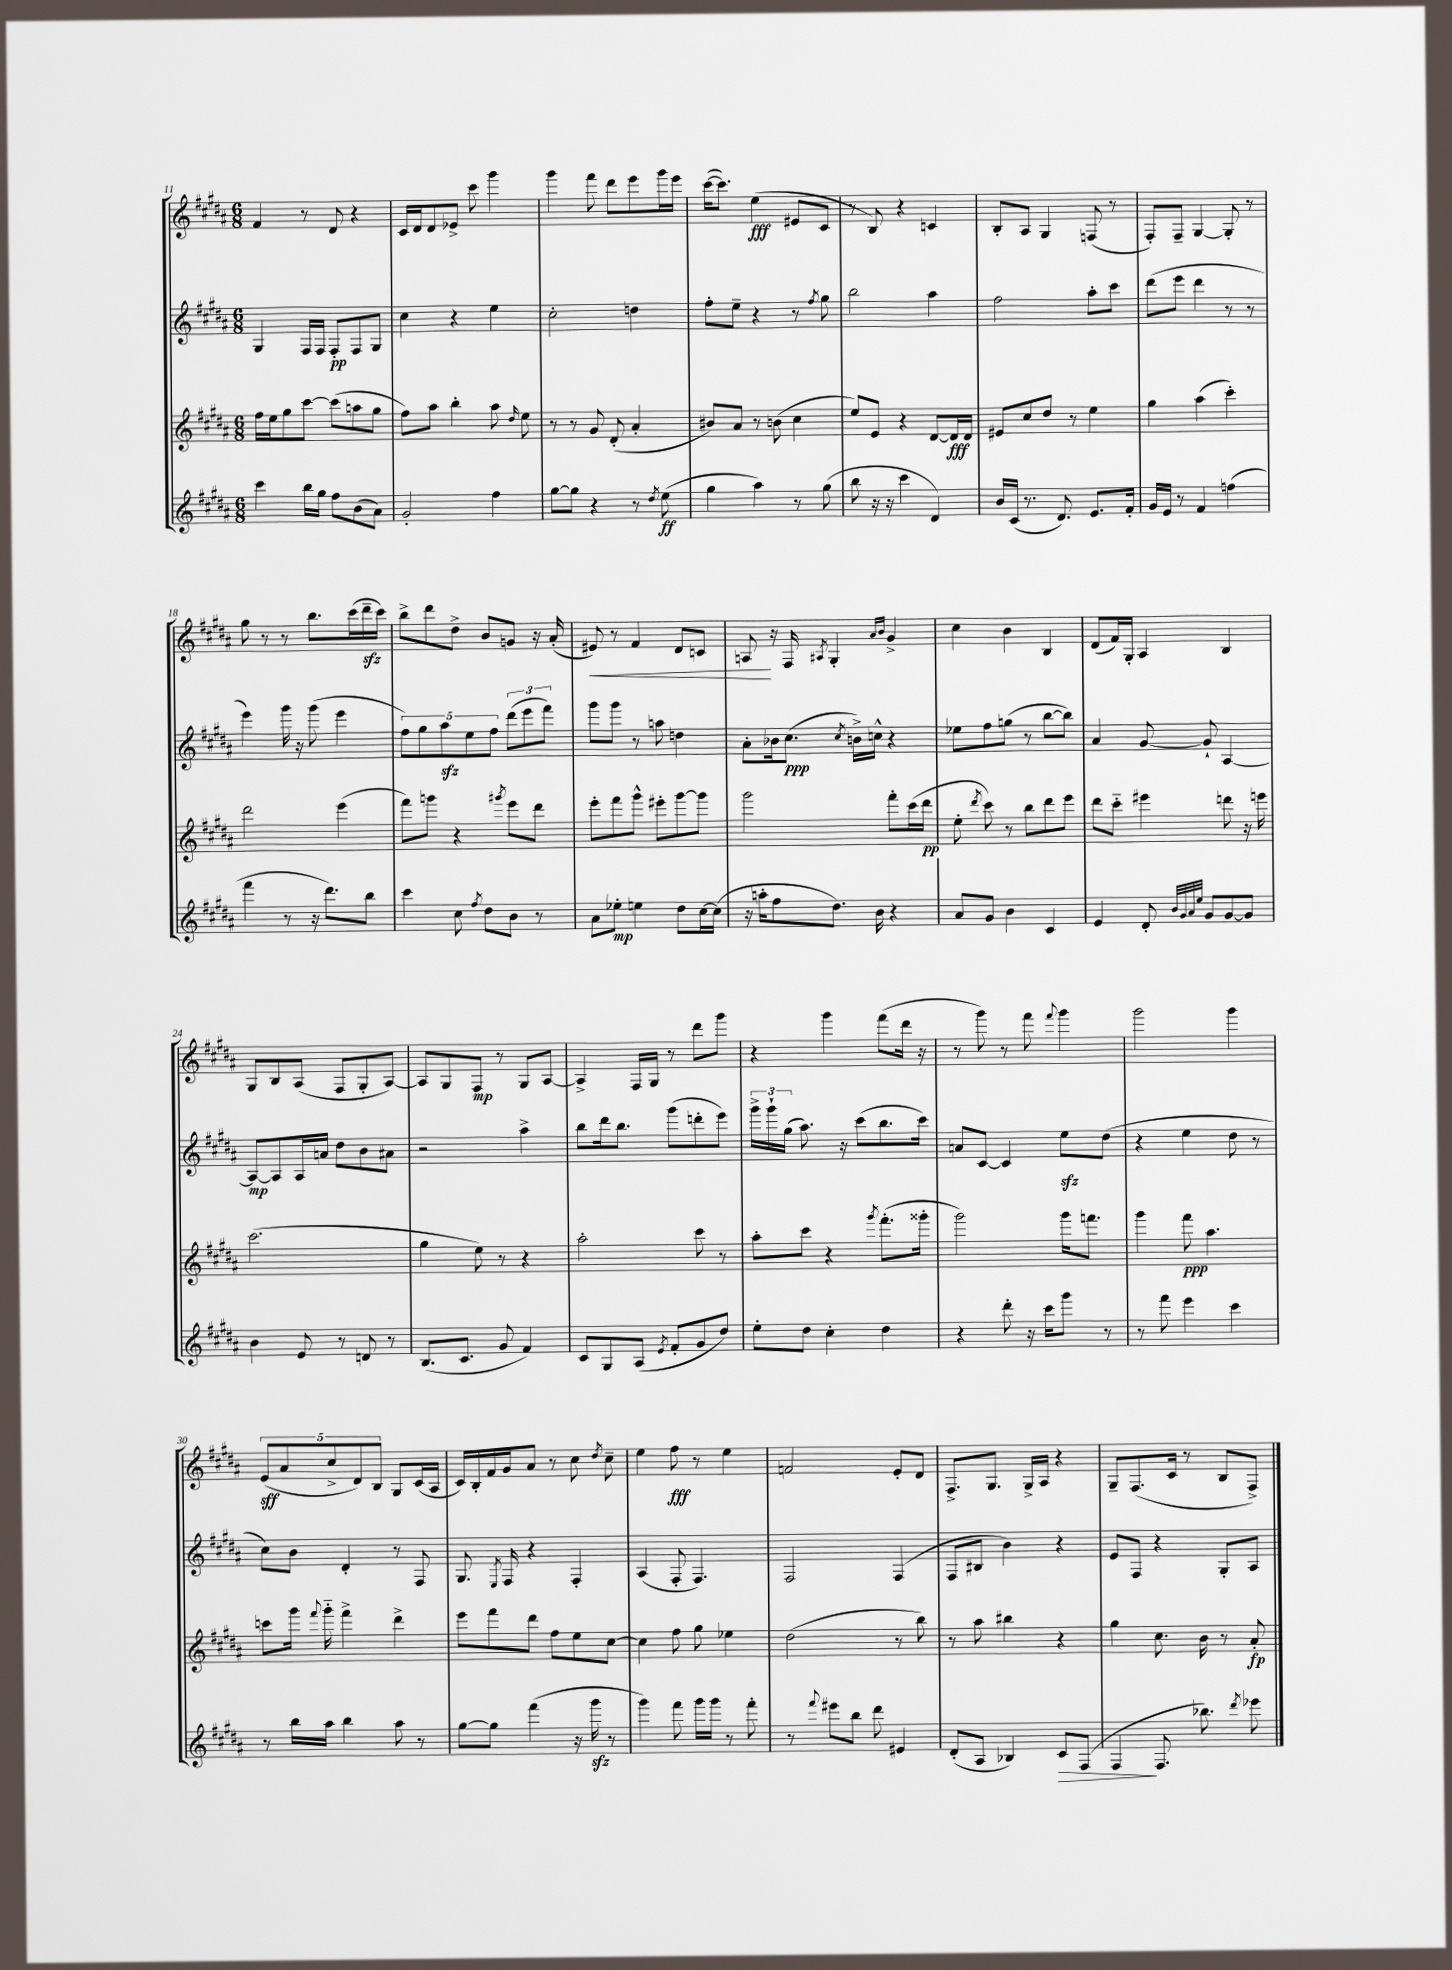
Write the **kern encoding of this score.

**kern	**kern	**kern	**kern
*staff4	*staff3	*staff2	*staff1
*clefG2	*clefG2	*clefG2	*clefG2
*k[f#c#g#d#a#]	*k[f#c#g#d#a#]	*k[f#c#g#d#a#]	*k[f#c#g#d#a#]
*M6/8	*M6/8	*M6/8	*M6/8
4ccc#	16ff#	4G#	4f#
.	16ee	.	.
.	8gg#	.	.
16bb	[8ccc#	16F#	8r
16gg#	.	16F#	.
8ff#	(8ccc#]	8F#'	8d#
(8b	8aa	8F#	4r
8a#)	8gg#	8G#	.
=	=	=	=
2g#'	8ff#)	4cc#	16c#
.	.	.	16d#
.	8aa#	.	8d#
.	4bb'	4r	8e-^
.	.	.	8ccc#
4ff#	8aa#	4ee	4ggg#
.	16qqdd#	.	.
.	8ee	.	.
=	=	=	=
[8gg#	8r	2cc#'	4ggg#
8gg#]	8r	.	.
4r	8g#	.	8fff#
.	(8d#'	.	8ddd#
8r	4a#'	4dd	8eee
8qdd#	.	.	.
(8ee	.	.	16ggg#
.	.	.	16eee
=	=	=	=
4gg#	8b#)	8ff#'	([16ccc#
.	.	.	8.ccc#])
.	8a#	8ee~	.
4aa#)	8r	4r	(4ee
.	(8b	.	.
8r	4cc#	8r	8e#
.	.	8qff#	.
(8gg#	.	8gg#	8c#
=	=	=	=
8bb	8ee)	2bb	8r
16r	8e	.	8B)
16r	.	.	.
4ccc#	4r	.	4r
4d#)	[8d#	4aa#	4c
.	16d#]	.	.
.	16d#	.	.
=	=	=	=
16b	8e#	2ff#	8B'
(16c#	.	.	.
8.r	8cc#	.	8A#
.	8dd#	.	4G#
8.d#)	.	.	.
.	8r	.	.
8.e	4ee	8aa#'	(8F
.	.	8ccc#	8r
16f#'	.	.	.
=	=	=	=
16g#	4gg#	(8ddd#	8F#')
16e	.	.	.
8r	.	8eee	8F#~
4f#	(4aa#	4ddd#	[4G#
(4ff	4ccc#')	8r	8G#']
.	.	8r	8r
=	=	=	=
4fff#	2ddd#	4eee)	8gg#
.	.	.	8r
8r	.	16ggg#	8r
.	.	16r	.
16r	.	(8ggg#	8.bb
8.ddd#)	.	.	.
.	(4eee	4eee	.
.	.	.	(16ccc#
8bb	.	.	16ddd#~
.	.	.	16ccc#)
=	=	=	=
4ccc#	8fff#)	10ff#)	8bb^
.	.	10gg#	.
.	8ggg	.	8ddd#
.	.	10aa#	.
8cc#	4r	.	8dd#^
.	.	10ee	.
8qff#	.	.	.
8dd#	.	.	8b
.	.	10ff#	.
.	8qggg#	.	.
8b	8eee	(12ddd#	8g
.	.	12eee	.
8r	8ddd#	.	16r
.	.	12fff#)	.
.	.	.	(16a#'
=	=	=	=
8a#	8eee'	8ggg#	8e#)
8ee-'	8fff#	8ggg#	8r
4ee	8ggg#^^	8r	4f#
.	8eee#'	8aa	.
8dd#	[8ggg#	4dd	8d#
[16cc#	8ggg#]	.	8c
(16cc#]	.	.	.
=	=	=	=
16r	2ggg#	8a#'	8A
16aa'	.	.	.
8ff#	.	16b-	16r
.	.	(8.cc#	16F#
.	.	.	8qA#
8.dd#)	.	.	4G#'
.	.	8qcc#	.
.	.	16b^)	.
16b	.	16cc^^	.
.	.	.	16qqa#
.	.	.	16qqb
4r	8fff#'	4r	4g#^
.	(16ccc#	.	.
.	16ddd#	.	.
=	=	=	=
8a#	8ee'	8ee-	4cc#
.	8qddd#	.	.
8g#	8ccc#)	8ff#	.
4b	8r	(8gg	4b
.	8bb	8r	.
4c#	8ddd#	[8bb	4B
.	8eee	8bb])	.
=	=	=	=
4e	8ddd#	4a#	(8d#
.	8ccc#'~	.	16f#)
.	.	.	16G#'
8d#'	4eee#	[8g#	4A#
32qqb	.	.	.
32qqg#	.	.	.
32qqa#	.	.	.
32qqee	.	.	.
8g#	.	8g#`]	.
[8g#	8ddd	[4A#	4B
8g#]	16r	.	.
.	16eee	.	.
=	=	=	=
4b	(2.ccc#	8A#_	8G#
.	.	8A#]	8B
8e	.	16A#	(8A#
.	.	16a	.
8r	.	8dd#	8F#
8d	.	8b	8G#'
8r	.	8a#	[8A#)
=	=	=	=
(8.B	4gg#	2r	8A#]
.	.	.	8G#
8.c#	.	.	.
.	8ee)	.	8F#
8g#	8r	.	8r
4f#)	4r	4aa#^	8G#
.	.	.	[8A#
=	=	=	=
8c#	2aa#'	8bb	4A#^]
8G#	.	16ddd#	.
.	.	8.bb	.
(8A#	.	.	16F#
.	.	.	16G#
8qe	.	.	.
8f#'	.	(8ggg#	8r
8g#	8ccc#	8ddd'	8ddd#
8dd#)	8r	8eee)	8ggg#
=	=	=	=
8ee'	8aa#'	24ggg#^	4r
.	.	24ggg#`	.
.	.	(24gg#	.
8dd#	8ccc#	8.aa#)	.
4cc#'	4r	.	4ggg#
.	.	16r	.
.	.	(8ccc#	.
.	8qggg#	.	.
4dd#	(8.fff#'	8.bb	(8fff#
.	.	.	16ddd#
.	16ggg##'	16ccc#)	16r
=	=	=	=
4r	2ggg#)	8a	8r
.	.	[8c#	8ggg#)
8ddd#'	.	4c#]	8r
16r	.	.	8fff#
16ccc#	.	.	.
.	.	.	8qqfff#
8ggg#	16ggg#	8ee	4ggg#
.	8.fff	.	.
8r	.	(8dd#	.
=	=	=	=
8r	4ggg#	4r	2ggg#
8fff#	.	.	.
4eee	8fff#	4ee	.
.	4.aa#	.	.
4ccc#	.	8dd#	4ggg#
.	.	8r	.
=	=	=	=
8r	8ccc	8cc#)	(10e
.	.	.	10a#
16bb	16ggg#	8b	.
.	8qqfff#	.	.
16aa#	16ggg#'~	.	.
.	.	.	10cc#^
4bb	4fff#^	4d#'	.
.	.	.	10d#)
.	.	.	10B
8aa#	4ddd#^	8r	8G#
8r	.	8F#	(16c#
.	.	.	16A#
=	=	=	=
[8gg#	8eee	8.G#	16c#)
.	.	.	16B'
8gg#]	8fff#	.	16f#
.	.	8qE	.
.	.	16F#	16g#
(4fff#	8ddd#	4r	8a#
.	8ff#	.	8r
16r	8ee	4F#'	8cc#
16ggg#	.	.	.
.	.	.	8qdd#
8r	[8cc#	.	8cc#~
=	=	=	=
4ggg#)	4cc#]	(4A#	4ee
8fff#	8ff#	8F#'	8ff#
16ggg#	8gg#	4.F#)	8r
16ggg#	.	.	.
8r	4ee-	.	4ee
8fff#'	.	.	.
=	=	=	=
8r	(2dd#	2F#	2f
8qqfff#	.	.	.
8eee#	.	.	.
8bb	.	.	.
8ddd#	.	.	.
4e#	8r	(4F#	8e'
.	8bb)	.	8d#
=	=	=	=
(8d#'	8r	8F#	8.F#^
8A#	8aa#	8B#	.
.	.	.	8.G#
4B-)	4bb#	4b)	.
.	.	.	16G#^
.	.	.	16A#
8c#	4r	4r	4r
(8F#	.	.	.
=	=	=	=
4F#	4gg#	8e	8G#~
.	.	8F#	(8.F#
8.F#	8.cc#	4r	.
.	.	.	16c#
.	.	.	8r
8.bb-)	16b	.	.
.	8r	8G#'	8B
8qddd#	.	.	.
8eee-	8a#'	8A#	8F#^)
==	==	==	==
*-	*-	*-	*-
